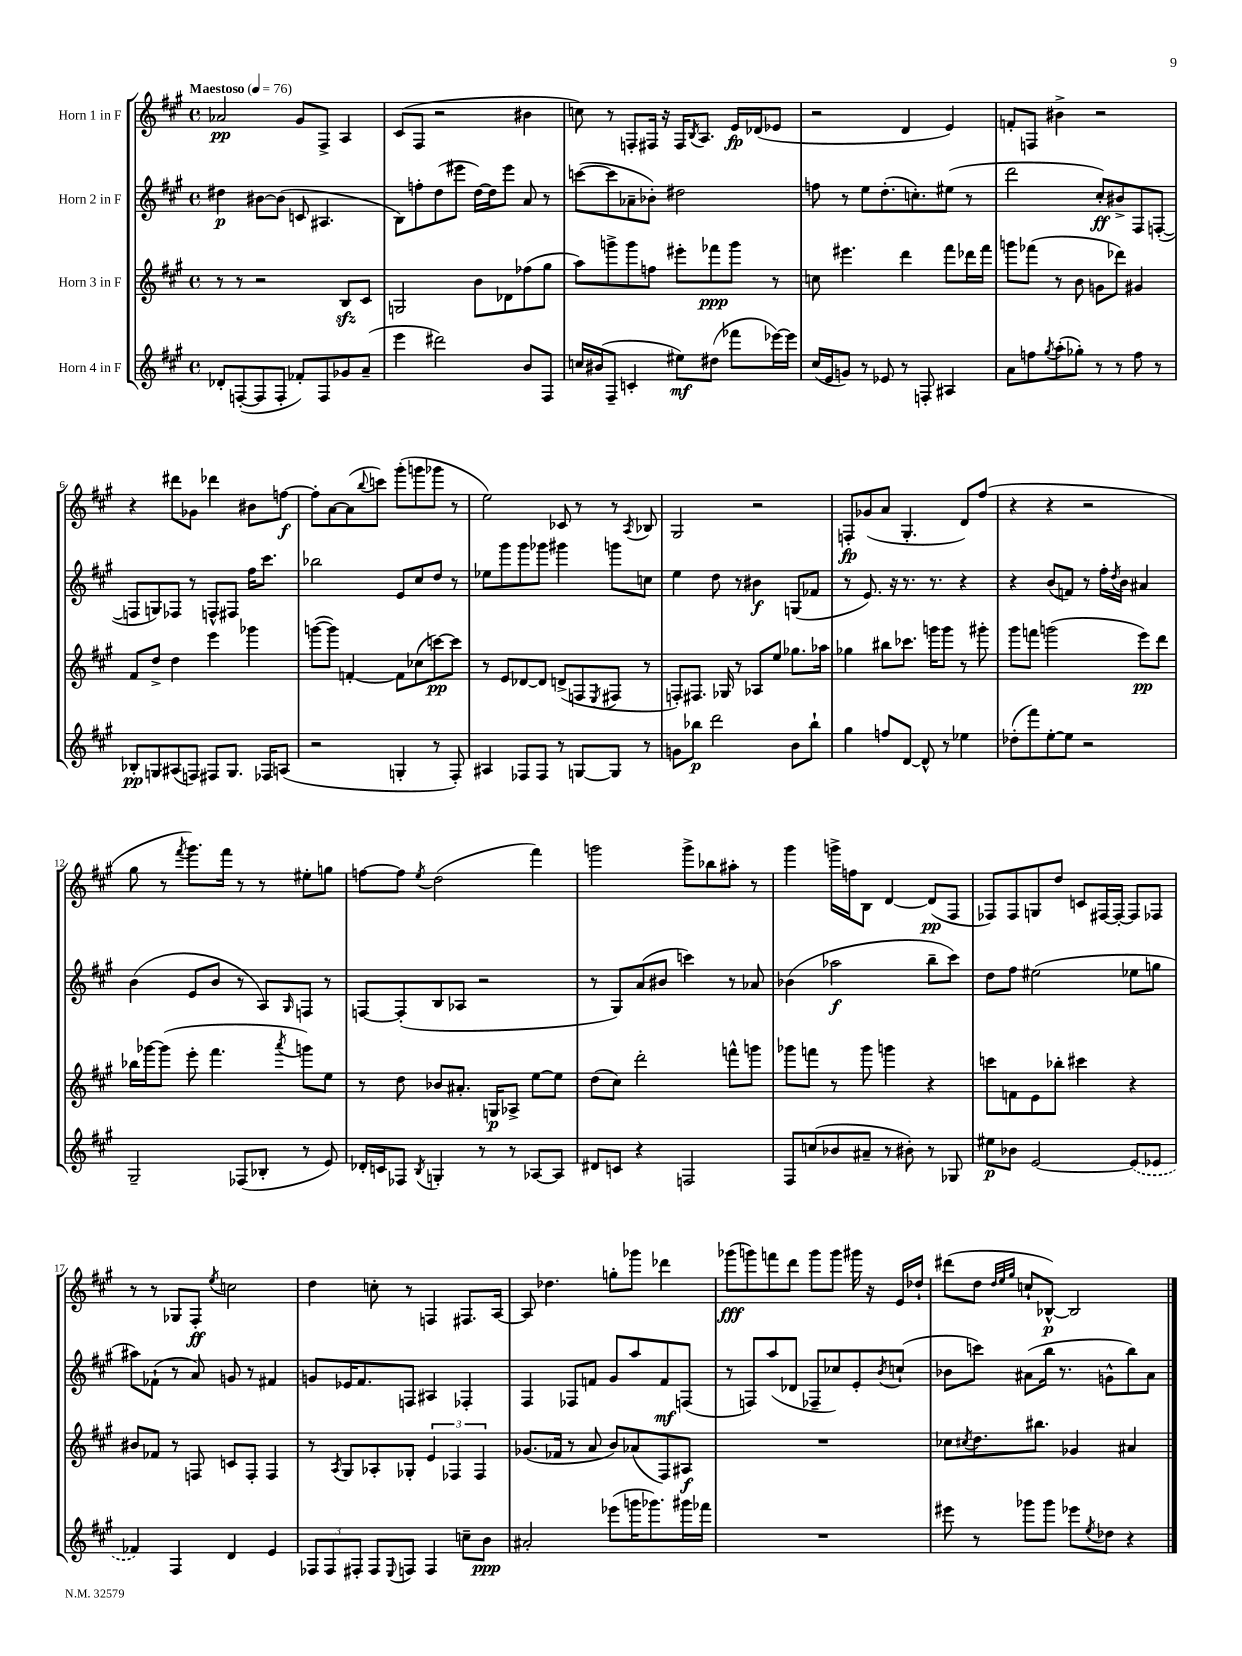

**kern	**dynam	**kern	**dynam	**kern	**dynam	**kern	**dynam
*part4	*part4	*part3	*part3	*part2	*part2	*part1	*part1
*staff4	*staff4	*staff3	*staff3	*staff2	*staff2	*staff1	*staff1
*I"Horn 4 in F	*	*I"Horn 3 in F	*	*I"Horn 2 in F	*	*I"Horn 1 in F	*
*clefG2	*	*clefG2	*	*clefG2	*	*clefG2	*
*k[f#c#g#]	*	*k[f#c#g#]	*	*k[f#c#g#]	*	*k[f#c#g#]	*
*M4/4	*	*M4/4	*	*M4/4	*	*M4/4	*
*met(c)	*	*met(c)	*	*met(c)	*	*met(c)	*
*MM76	*	*MM76	*	*MM76	*	*MM76	*
=1	=1	=1	=1	=1	=1	=1	=1
!	!	!	!	!	!	!LO:TX:a:B:t=Maestoso	!
8d-X'/L	.	8r	.	4dd#X\	p	2a-X/	pp
([8Fn'/	.	8r	.	.	.	.	.
8F/]	.	2r	.	[8b#X\L	.	.	.
8F'/J	.	.	.	(8b#\J]	.	.	.
8f-X'/L)	.	.	.	8cn/	.	8g#/L	.
8F/	.	.	.	4.A#X/	.	8F#^/J	.
8g-X/	.	8Bzz/L	.	.	.	4A/	.
(8a~/J	.	8c#/J	.	.	.	.	.
=2	=2	=2	=2	=2	=2	=2	=2
4eee\	.	2Gn/	.	8B\L)	.	(8c#/L	.
.	.	.	.	8ffn'\	.	8F#/J	.
2ddd#X\)	.	.	.	(8dd\	.	2r	.
.	.	.	.	8eee#X\J	.	.	.
.	.	8b\L	.	[16dd\LL)	.	.	.
.	.	.	.	16dd\J]	.	.	.
.	.	8d-X\	.	8eee#\J	.	.	.
8b/L	.	(8ff-X\	.	8a/	.	4b#X\	.
8F#/J	.	8gg#\J	.	8r	.	.	.
=3	=3	=3	=3	=3	=3	=3	=3
16ccn/LL	.	8aa\L)	.	([8cccn\L	.	8ccn\)	.
(16b#X/J	.	.	.	.	.	.	.
8F#~/J	.	8gggn^\	.	8ccc\]	.	8r	.
4cn'/	.	8ggg\	.	8a-X~\	.	8Fn'/L	.
.	.	8ffn\J	.	8b-X'\J)	.	16F#X/Jk	.
.	.	.	.	.	.	16r	.
8ee#X\L)	mf	8eee#X'\L	.	2dd#X\	.	16F#/KL	.
.	.	.	.	.	.	8qB/	.
.	.	.	.	.	.	8.A/J	.
(8dd#X\J	.	8fff-X\	ppp	.	.	.	.
8fff-X\L	.	8ggg\J	.	.	.	16e/LL	fp
.	.	.	.	.	.	(16d-X/J	.
[16eee-X\L)	.	8r	.	.	.	8e-X/J	.
16eee-\JJ]	.	.	.	.	.	.	.
=4	=4	=4	=4	=4	=4	=4	=4
(16cc#/LL	.	8ccn\	.	8ffn\	.	2r	.
16e/J	.	.	.	.	.	.	.
8gn/J)	.	4.eee#X\	.	8r	.	.	.
8r	.	.	.	8ee\L	.	.	.
8e-X/	.	.	.	(8.dd'\	.	.	.
8r	.	4ddd\	.	.	.	4d/	.
.	.	.	.	8.ccn'\)	.	.	.
8Fn'/	.	.	.	.	.	.	.
4A#X/	.	8fff#\L	.	(8ee#X\J	.	4e/)	.
.	.	16ddd-X\L	.	8r	.	.	.
.	.	16fff#\JJ	.	.	.	.	.
=5	=5	=5	=5	=5	=5	=5	=5
8a\L	.	8gggn\L	.	2ddd\	.	8fn'/L	.
8ffn\	.	(8fff-X\J	.	.	.	8Fn/J	.
8qgg#/	.	.	.	.	.	.	.
(8aa'\	.	8r	.	.	.	4b#X^\	.
8gg-X'\J)	.	8b\	.	.	.	.	.
8r	.	8gn\L	.	8cc#'/L)	ff	2r	.
8r	.	8ddd-X\J)	.	8b#X^/	.	.	.
8ff\	.	4g#X/	.	8F#/	.	.	.
8r	.	.	.	([8Fn'/J	.	.	.
!!LO:LB:g=z
=6	=6	=6	=6	=6	=6	=6	=6
8B-X'/L	pp	8f#/L	.	8Fn/L]	.	4r	.
8Gn/	.	8dd^/J	.	8Gn/)	.	.	.
(8A#X/	.	4dd\	.	8F-X/J	.	8ddd#X\L	.
8Fn/J)	.	.	.	8r	.	8g-X\J	.
8F#X/L	.	4eee\	.	8Fn^^/L	.	4ddd-X\	.
8.G/J	.	.	.	8F#X/J	.	.	.
.	.	4ggg-X\	.	16ff#\KL	.	8b#X\L	.
16F-X/KL	.	.	.	8.ccc#\J	.	.	.
(8An/J	.	.	.	.	.	[8ffn\J	f
=7	=7	=7	=7	=7	=7	=7	=7
2r	.	([8gggn\L	.	2bb-X\	.	8ff'\L]	.
.	.	8ggg\J])	.	.	.	[8a\	.
.	.	[4fn'/	.	.	.	(8a\]	.
.	.	.	.	.	.	8qqbb/	.
.	.	.	.	.	.	8cccn\J)	.
4Gn'/	.	8f\L]	.	8e/L	.	(8ggg#'\L	.
.	.	(8cc-X\	.	8cc#/	.	8gggn\	.
8r	.	[8cccn\)	pp	8dd/J	.	8ggg-X\J	.
8F#'/)	.	8ccc\J]	.	8r	.	8r	.
=8	=8	=8	=8	=8	=8	=8	=8
4A#X/	.	8r	.	8ee-X\L	.	2ee\)	.
.	.	8e/L	.	8ggg#\	.	.	.
8F-X/L	.	[8d-X/	.	8ggg#\	.	.	.
8F-/J	.	8d-/J]	.	8ggg-X\J	.	.	.
8r	.	(8dn^/L	.	4ggg#X\	.	8c-X/	.
[8Gn/L	.	8Fn/	.	.	.	8r	.
.	.	8qE/	.	.	.	.	.
8G/J]	.	8F#X/J	.	8gggn\L	.	8r	.
.	.	.	.	.	.	8qA/	.
8r	.	8r	.	8ccn\J	.	8B-X/	.
=9	=9	=9	=9	=9	=9	=9	=9
8gn\L	.	8Fn'/L)	.	4ee\	.	2G#/	.
8bb-X\J	p	8.F#X/J	.	.	.	.	.
2ddd\	.	.	.	8dd\	.	.	.
.	.	16G-X/	.	.	.	.	.
.	.	8r	.	8r	.	.	.
.	.	8A-X/L	.	4b#X\	f	2r	.
.	.	8ee/J	.	.	.	.	.
8b\L	.	8.gg-X\L	.	(8Gn/L	.	.	.
8bb-`\J	.	.	.	8f-X/J	.	.	.
.	.	16aa-X\Jk	.	.	.	.	.
=10	=10	=10	=10	=10	=10	=10	=10
4gg#\	.	4gg-X\	.	8r	.	8Fn'/L	fp
.	.	.	.	8.e/)	.	(8g-X/	.
8ffn/L	.	8bb#X\L	.	.	.	8a/J	.
.	.	.	.	16r	.	.	.
[8d/J	.	8.ccc-X\J	.	8.r	.	4.G#'/	.
8d^^/]	.	.	.	.	.	.	.
.	.	16gggn\KL	.	8.r	.	.	.
8r	.	8ggg\J	.	.	.	.	.
4ee-X\	.	8r	.	4r	.	8d/L)	.
.	.	8ggg#X'\	.	.	.	(8ff#/J	.
=11	=11	=11	=11	=11	=11	=11	=11
(8dd-X'\L	.	8ggg#\L	.	4r	.	4r	.
8fff#\)	.	8fffn\J	.	.	.	.	.
[8ee'\	.	(2gggn\	.	(8b/L	.	4r	.
8ee\J]	.	.	.	8fn/J)	.	.	.
2r	.	.	.	8r	.	2r	.
.	.	.	.	16ff#'\LL	.	.	.
.	.	.	.	8qdd/	.	.	.
.	.	.	.	16b\JJ	.	.	.
.	.	8eee\L)	pp	4a#X/	.	.	.
.	.	8ddd\J	.	.	.	.	.
!!LO:LB:g=z
=12	=12	=12	=12	=12	=12	=12	=12
2G#~/	.	16bb-X\LL	.	(4b\	.	8gg#\	.
.	.	[16ggg-X\J	.	.	.	.	.
.	.	(8ggg-\J]	.	.	.	8r	.
.	.	.	.	.	.	8qfff#/	.
.	.	8eee'\	.	8e/L	.	8.ggg#\L)	.
.	.	4.fff#\	.	8b/J	.	.	.
.	.	.	.	.	.	16fff#\Jk	.
(8F-X/L	.	.	.	8r	.	8r	.
8B-X'/J	.	.	.	8A/L)	.	8r	.
.	.	8qaaa/	.	16qqG#/	.	.	.
8r	.	8gggn\L)	.	8Fn/J	.	8ee#X'\L	.
8e/)	.	8ee\J	.	8r	.	8ggn\J	.
=13	=13	=13	=13	=13	=13	=13	=13
16d-X'/LL	.	8r	.	[8Fn/L	.	[8ffn\L	.
16cn/J	.	.	.	.	.	.	.
8F-X/J	.	8dd\	.	(8F'/]	.	8ff\J]	.
8qB/	.	.	.	.	.	8qee/	.
4Gn'/	.	8b-X/L	.	8B/	.	(2dd\	.
.	.	8.a#X'/J	.	8A-X/J	.	.	.
8r	.	.	.	2r	.	.	.
.	.	16Gn/KL	p	.	.	.	.
8r	.	8A-X^/J	.	.	.	.	.
[8A-X/L	.	[8ee\L	.	.	.	4fff#\)	.
8A-/J]	.	8ee\J]	.	.	.	.	.
=14	=14	=14	=14	=14	=14	=14	=14
8d#X/L	.	(8dd\L	.	8r	.	2gggn\	.
8cn/J	.	8cc#\J)	.	8G#/L)	.	.	.
4r	.	2ddd'\	.	(8a/	.	.	.
.	.	.	.	8b#X/J	.	.	.
2Fn/	.	.	.	4cccn\)	.	8ggg^\L	.
.	.	.	.	.	.	8bb-X\	.
.	.	8fffn^^\L	.	8r	.	8aa#X'\J	.
.	.	8gggn\J	.	8a-X/	.	8r	.
=15	=15	=15	=15	=15	=15	=15	=15
8F#/L	.	8ggg-X\L	.	(4b-X\	.	4ggg#\	.
(8ccn/	.	8fffn\J	.	.	.	.	.
8b-X/	.	8r	.	2aa-X\	f	16gggn^\LL	.
.	.	.	.	.	.	16ffn\J	.
8a#X~/J	.	8ggg-\	.	.	.	8B\J	.
8r	.	4gggn\	.	.	.	[4d/	.
8b#X'\)	.	.	.	.	.	.	.
8r	.	4r	.	8bb~\L	.	(8d/L]	pp
8G-X/	.	.	.	8ccc#\J)	.	8F#/J	.
=16	=16	=16	=16	=16	=16	=16	=16
8ee#X\L	p	8cccn\L	.	8dd\L	.	8F-X/L)	.
8b-X\J	.	8fn\	.	8ff#\J	.	8F-/	.
[2e/	.	8e\	.	(2ee#X\	.	8Gn/	.
.	.	8bb-X'\J	.	.	.	8dd/J	.
.	.	4ccc#X\	.	.	.	8cn/L	.
.	.	.	.	.	.	[16F#X/L	.
.	.	.	.	.	.	16F#'/JJ_	.
(8e/L]	.	4r	.	8ee-X\L	.	8F#/L]	.
8e-X/J	.	.	.	8ggn\J	.	8F-X/J	.
!!LO:LB:g=z
=17	=17	=17	=17	=17	=17	=17	=17
4f-X/)	.	8b#X/L	.	8aa#X\L)	.	8r	.
.	.	8f-X/J	.	(8f-X`\J	.	8r	.
4F#/	.	8r	.	8r	.	8G-X/L	.
.	.	8Fn/	.	8a/)	.	8F#'/J	ff
.	.	.	.	.	.	8qee/	.
4d/	.	8cn/L	.	8gn/	.	2ccn\	.
.	.	8F'/J	.	8r	.	.	.
4e/	.	4F/	.	4f#X/	.	.	.
=18	=18	=18	=18	=18	=18	=18	=18
12F-X/L	.	8r	.	8gn/L	.	4dd\	.
12F-/	.	.	.	.	.	.	.
.	.	8qA/	.	.	.	.	.
.	.	8G#/L	.	16e-X/K	.	.	.
12F#X'/J	.	.	.	.	.	.	.
.	.	.	.	8.f#/	.	.	.
8F#/L	.	8A-X'/	.	.	.	8ccn'\	.
8qqE/	.	.	.	.	.	.	.
8Fn/J	.	8G-X'/J	.	8Fn/J	.	8r	.
4F/	.	6e/	.	4A#X/	.	4Fn/	.
.	.	6F-X/	.	.	.	.	.
8ccn~\L	.	.	.	4F-X'/	.	8.F#X/L	.
.	.	6F-/	.	.	.	.	.
8b\J	ppp	.	.	.	.	.	.
.	.	.	.	.	.	[16A/Jk	.
=19	=19	=19	=19	=19	=19	=19	=19
2a#X'/	.	(8.g-X/L	.	4F#/	.	8A/]	.
.	.	.	.	.	.	4.dd-X\	.
.	.	16f-X/Jk	.	.	.	.	.
.	.	8r	.	8F-X/L	.	.	.
.	.	8a/	.	8fn/J	.	.	.
(8eee-X\L	.	8b/L)	.	8g#/L	.	8ggn'\L	.
16gggn\K	.	(8a-X/	.	8aa/	.	8ggg-X\J	.
8.ggg-X\)	.	.	.	.	.	.	.
.	.	8F#/)	.	8f/	mf	4ddd-X\	.
16ggg#X\L	.	8A#X/J	f	(8Fn/J	.	.	.
16fff-X\JJ	.	.	.	.	.	.	.
=20	=20	=20	=20	=20	=20	=20	=20
1r	.	1r	.	8r	.	(8ggg-X\L	fff
.	.	.	.	8Fn/L)	.	8gggn\)	.
.	.	.	.	(8aa/	.	8fffn\	.
.	.	.	.	8d-X/J	.	8ddd\J	.
.	.	.	.	8F-X~/L	.	8ggg\L	.
.	.	.	.	8cc-X/)	.	8ggg\J	.
.	.	.	.	8e'/	.	16ggg#X\	.
.	.	.	.	.	.	16r	.
.	.	.	.	8qb/	.	.	.
.	.	.	.	(8ccn`/J	.	16e/LL	.
.	.	.	.	.	.	16dd-X`/JJ	.
=21	=21	=21	=21	=21	=21	=21	=21
8eee#X\	.	8cc-X\L	.	8b-X\L	.	(8ddd#X\L	.
.	.	8qcc#X/	.	.	.	.	.
8r	.	8.dd\	.	8cccn\J)	.	8dd\J	.
.	.	.	.	.	.	32qqdd/LLL	.
.	.	.	.	.	.	32qqee/	.
.	.	.	.	.	.	32qqgg#/JJJ	.
8ggg-X\L	.	.	.	(8a#X\L	.	8ccn`/L	.
.	.	8.bb#X\J	.	.	.	.	.
8ggg-\J	.	.	.	16bb\Jk	.	[8B-X^^/J)	p
.	.	.	.	8.r	.	.	.
8eee-X\L	.	4g-X/	.	.	.	2B-/]	.
8qee/	.	.	.	.	.	.	.
8dd-X\J	.	.	.	8gn^^\L	.	.	.
4r	.	4a#X/	.	8bb\)	.	.	.
.	.	.	.	8a#\J	.	.	.
==	==	==	==	==	==	==	==
*-	*-	*-	*-	*-	*-	*-	*-
